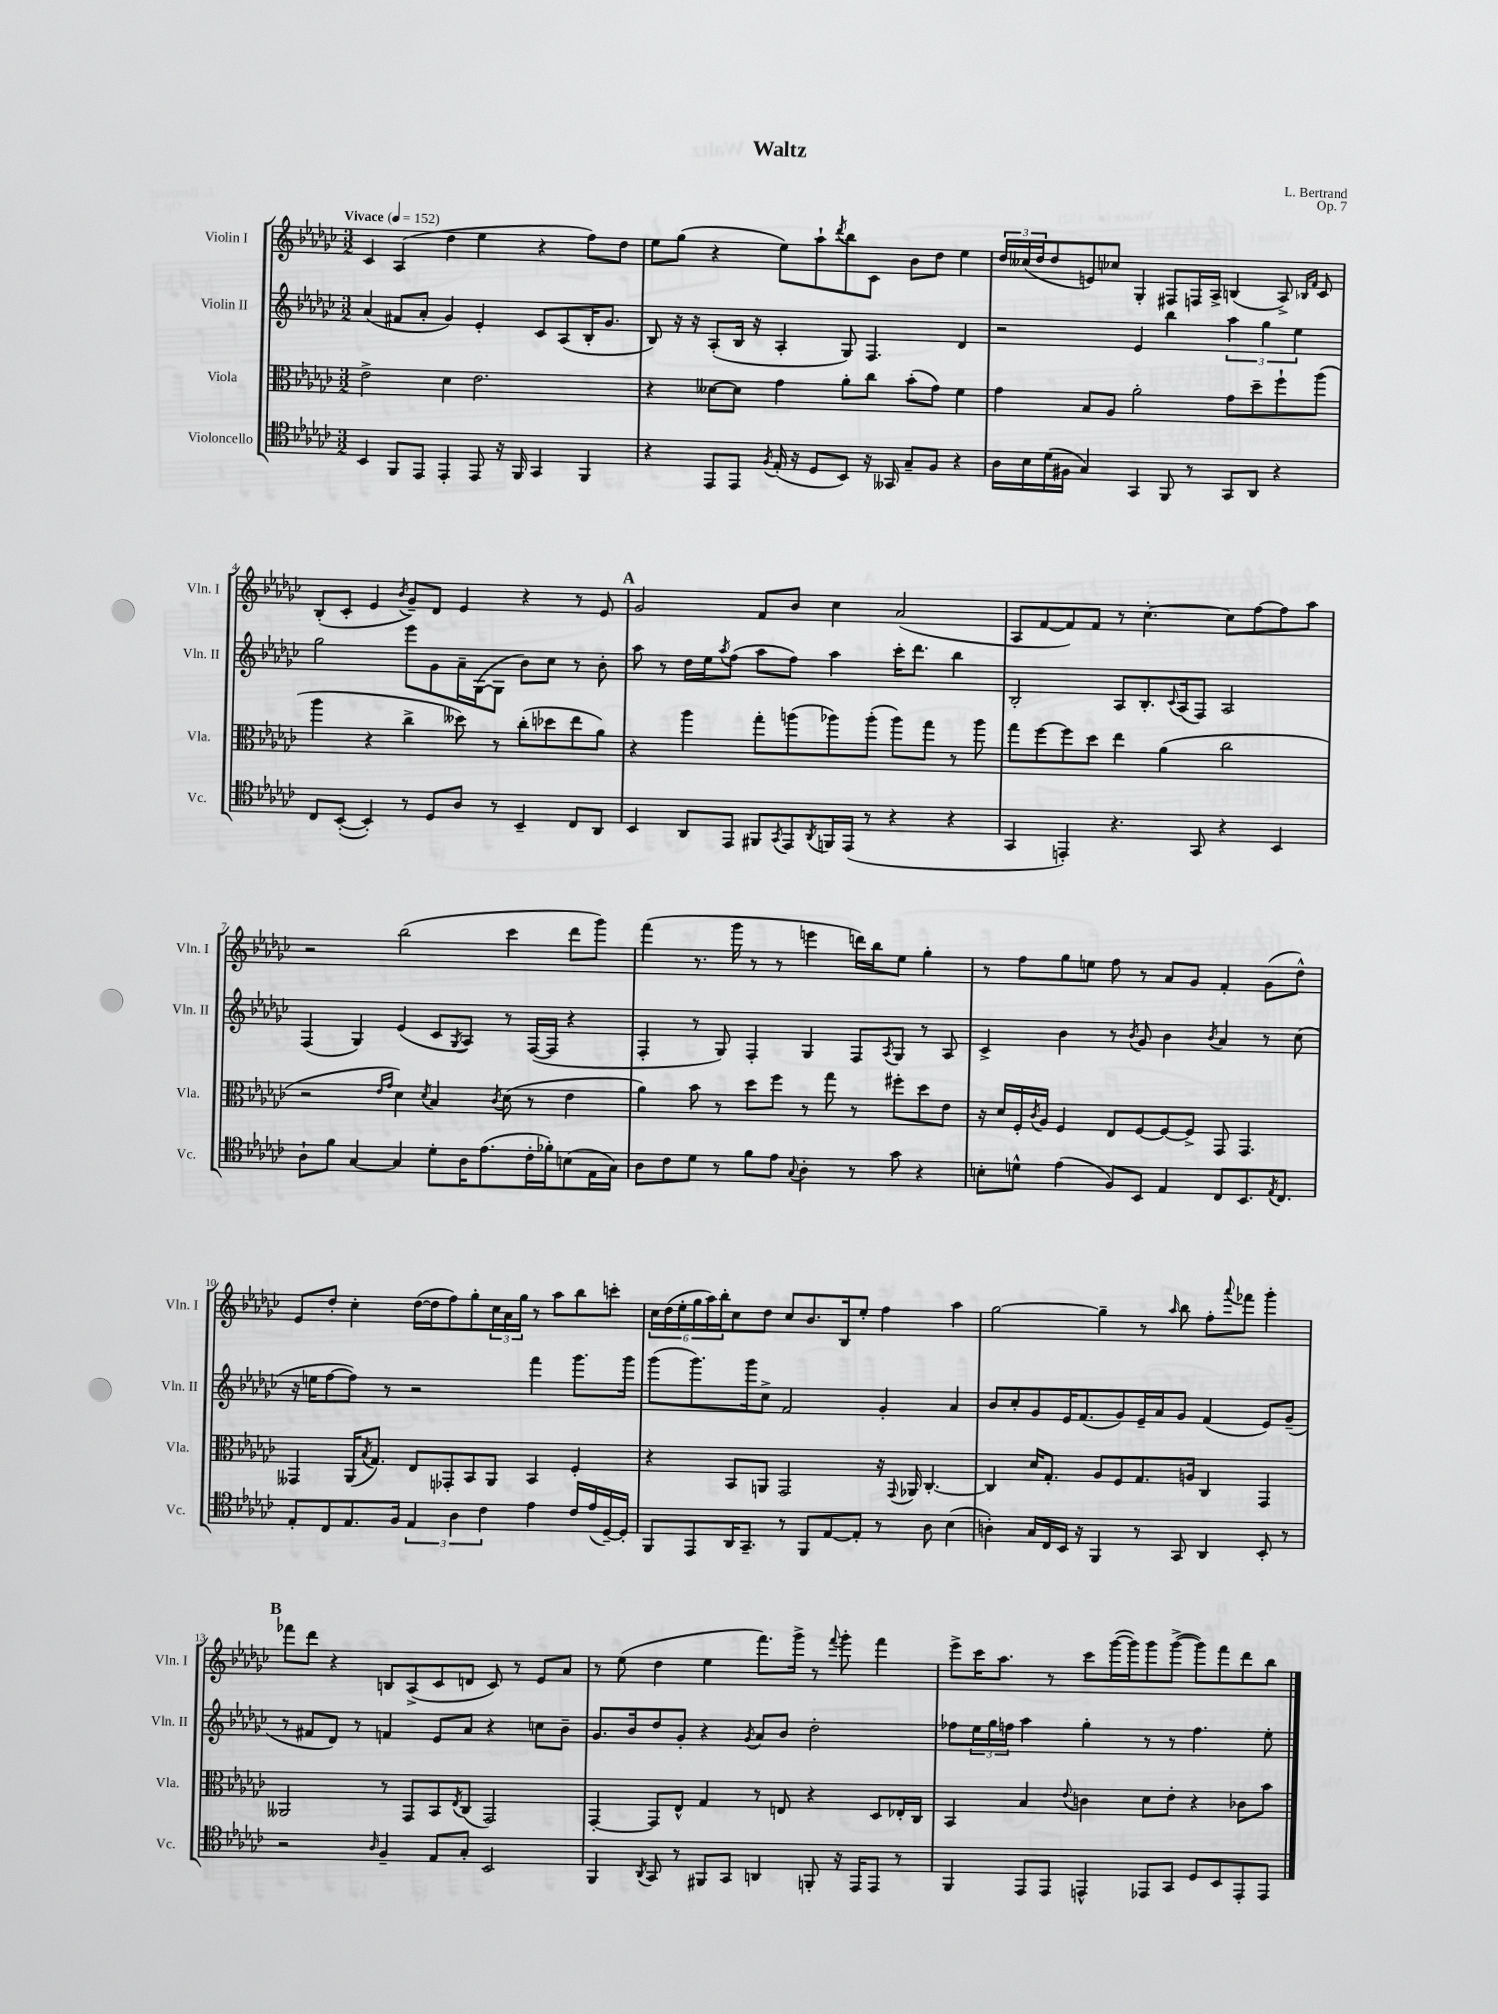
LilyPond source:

\header { title = "Waltz" composer = "L. Bertrand" opus = "Op. 7" }
<<
\new StaffGroup <<
\new Staff = "s0" \with { instrumentName = "Violin I" shortInstrumentName = "Vln. I" } {
    \clef treble \key ges \major \numericTimeSignature \time 3/2 \tempo "Vivace" 4 = 152
    ces'4 aes4( des''4 ees''4 r4 f''8) des''8 |
    ees''8 ges''8( r4 ees''8) aes''8-! \acciaccatura { des'''8 } bes''8 ces'8 bes'8 des''8 ees''4 |
    \tuplet 3/2 { des''16 ceses''16( des''16 } des''8 e'8) ces''8 ges4-. fis8 f16 aes16-> b4( aes8->) \grace { bes16 f'16 } ces'8 |
    bes8-.( ces'8-. ees'4 \acciaccatura { bes'8 } ges'8--) des'8 ees'4 r4 r8 ees'8 |
    \mark \markup { \bold "A" } ges'2 f'8 bes'8 ces''4 aes'2( |
    aes8 f'8~ f'8) f'8 r8 ces''4.~-. ces''8 f''8~ f''8 aes''8 |
    r2 bes''2( ces'''4 des'''8 ges'''8) |
    f'''4( r8. ges'''16 r8 r8 e'''4 d'''16) bes''16 ees''8 ges''4-. |
    r8 f''8 ges''8 e''8 f''8 r8 aes'8 ges'8 f'4-. ges'8( des''8-^) |
    ees'8 des''8-. ces''4-. des''16~( des''16 f''8) ges''8-. \tuplet 3/2 { ces''16 aes'16 ges''16 } r8 aes''8 bes''8 c'''8-. |
    \tuplet 6/4 { ces''16 des''16( ees''16-. ges''16 aes''16) bes''16-. } ces''8 des''8 ces''8 bes'8. bes16 ees''8-. f''4 aes''4 |
    ges''2~ ges''4-- r8 \grace { aes''16 } bes''8 f''8-. \appoggiatura { aes'''8 } fes'''8 ges'''4-. |
    \mark \markup { \bold "B" } fes'''8 des'''8 r4 b8 aes8->( ces'8 d'8 ces'8) r8 ees'8 aes'8 |
    r8 ees''8( des''4 ees''4 f'''8.) ges'''16-> r8 \appoggiatura { f'''8 } ges'''8-. f'''4 |
    ees'''8-> ces'''16 aes''8. r8 ces'''8 ges'''16~( ges'''16) ges'''8 ges'''8~->( ges'''8) f'''8 des'''8 bes''8 \bar "|." |
}
\new Staff = "s1" \with { instrumentName = "Violin II" shortInstrumentName = "Vln. II" } {
    \clef treble \key ges \major \numericTimeSignature \time 3/2
    aes'4( fis'8 aes'8-. ges'4) ees'4-. ces'8 aes8( bes16-. ges'8. |
    bes8) r16 r16 aes8-.( bes16 r16 aes4-. ges8) f4. des'4 |
    r2 ees'4 bes''4 \tuplet 3/2 { aes''4 ges''4 ees''4 } |
    ges''2 ees'''8 ges'8 aes'16-- ges16~( ges8 bes'8) ces''8 r8 bes'8-. |
    \mark \markup { \bold "A" } aes''8 r8 des''16 ees''16 \acciaccatura { aes''8 } f''8( aes''8 f''8) aes''4 ces'''16-. des'''8. bes''4 |
    bes2-. aes8 bes8.-. \appoggiatura { ces'8 } aes16( f8) aes2 |
    f4( ges4) ees'4( ces'8 \acciaccatura { ges8 } aes8) r8 f16~( f16 r4 |
    f4-. r8 ges8) f4-. ges4 f8 \acciaccatura { aes8 } ges8 r8 aes8 |
    ces'4-> bes'4 r8 \acciaccatura { bes'8 } ges'8 bes'4 \acciaccatura { bes'8 } aes'4 r8 ces''8( |
    r16 e''16 f''8~ f''8) r8 r2 f'''4 ges'''8. ges'''16 |
    ges'''8( ges'''8.) ges'''16 ces''8-> f'2 ges'4-. aes'4 |
    bes'8 ces''8-. ges'8 ees'16 f'8.( ges'8) ees'16-- aes'16 ges'8 f'4( ees'8) ges'8--( |
    \mark \markup { \bold "B" } r8 fis'8 des'8) r8 f'4 ees'8 aes'8 r4 c''8 bes'8-- |
    ges'8. bes'16 des''8 ges'8-. r4 \acciaccatura { ges'8 } aes'8 bes'8 des''2-. |
    fes''8 \tuplet 3/2 { ees''16 ges''16 f''16 } aes''4 ges''4-. r8 r8 f''4. ees''8-. \bar "|." |
}
\new Staff = "s2" \with { instrumentName = "Viola" shortInstrumentName = "Vla." } {
    \clef alto \key ges \major \numericTimeSignature \time 3/2
    ees'2-> des'4 ees'2. |
    r4 deses'8~ deses'8 ges'4 aes'8-. ces''8 bes'8-.( ges'8) f'4 |
    ges'4 bes8 aes8 aes'2-. ges'8 des''8-- f''8-! aes''8( |
    aes''4 r4 ces''4-> deses''8) r8 ces''8-.( des''8 ees''8 aes'8) |
    \mark \markup { \bold "A" } r4 aes''4 ges''8-. a''8( aes''8) aes''8-.( aes''8) ges''8 r8 aes''8 |
    ges''8 f''8~ f''8 des''8 ees''4 aes'4( ces''2 |
    r2 \grace { ees'16 ges'16 } des'4) \acciaccatura { des'8 } bes4 \acciaccatura { ces'8 } des'8( r8 ees'4 |
    aes'4) bes'8 r8 des''8 f''8 r8 ges''8 r8 fis''8-. des''8 ees'8 |
    r16 des'16 f16-. \acciaccatura { ces'8 } aes16 f4 ees8 f8~ f8~ f8-> ges,8 ges,4. |
    geses,4 aes,16( \acciaccatura { bes8 } ges8.) ees8 ges,8-. bes,8 aes,8 bes,4 f4-. |
    r4 bes,8 a,8 ges,2 r16 \appoggiatura { ges,8 } aes,16 ces4.~-. |
    ces4 des'16 ges8.-. aes8 f8 ges8. a16 ces4 ges,4 |
    \mark \markup { \bold "B" } aeses,2 r8 ges,8 bes,8 \acciaccatura { ees8 } ces8( ges,2) |
    ges,4~-. ges,8 ees8-^ ges4 r8 e8 r4 des8 ees16-. ces16 |
    bes,4 bes4 \appoggiatura { ees'8 } c'4 des'8 ees'8-. r4 ces'8 bes'8 \bar "|." |
}
\new Staff = "s3" \with { instrumentName = "Violoncello" shortInstrumentName = "Vc." } {
    \clef tenor \key ges \major \numericTimeSignature \time 3/2
    bes,4 f,8 ees,8 ees,4-. ees,8 r16 f,16 ges,4 f,4 |
    r4 ees,8 ees,8 \acciaccatura { f8 } ees16-.( r16 des8 bes,8) r16 geses,16 ges8-- f8 r4 |
    aes16 bes16 des'16( fis16 ges4) ges,4 f,8 r8 ges,8 aes,8 r4 |
    ces8 bes,8~-.( bes,4-.) r8 des8 aes8 r8 bes,4-- ces8 aes,8 |
    \mark \markup { \bold "A" } bes,4 aes,8 ees,8 fis,8 \acciaccatura { ges,8 } ees,8 \acciaccatura { aes,8 } f,16 ees,16( r8 r4 r4 |
    ges,4 e,4-.) r4. ges,8 r4 bes,4 |
    aes8-! f'8 ges4~ ges4 des'8-. aes16 ees'8.( ces'16-. fes'16-.) b8( ees16 ges16) |
    aes8 ces'8 des'8 r8 f'8 ees'8 \appoggiatura { ges8 } aes4-. r8 ges'8 r4 |
    b8-. d'8-^ ees'4( f8) bes,8 ees4 ces8 bes,8. \acciaccatura { ees8 } ces8. |
    ees8-. ces8 ees8. f16 \tuplet 3/2 { ees4 aes4 ces'4 } ees'4 ces'16 ees'16( des16~--) des16-. |
    f,8 ees,8 aes,16 ges,8.-- r8 f,8 ees8~ ees8-. r8 aes8 bes4( |
    a4-.) ges16 ces16 bes,16 r16 f,4 r8 ges,8 aes,4 bes,8-. r8 |
    \mark \markup { \bold "B" } r2 \grace { aes16 } f4-- ees8 ges8-. bes,2 |
    f,4 \acciaccatura { aes,8 } ges,8 r8 fis,8 ges,8 a,4 f,8-. r16 ees,16 ees,8 r8 |
    f,4 ees,8 ees,8 e,4-^ ees,8 ges,8 des8 bes,8 ees,8-. ees,8 \bar "|." |
}
>>
>>
